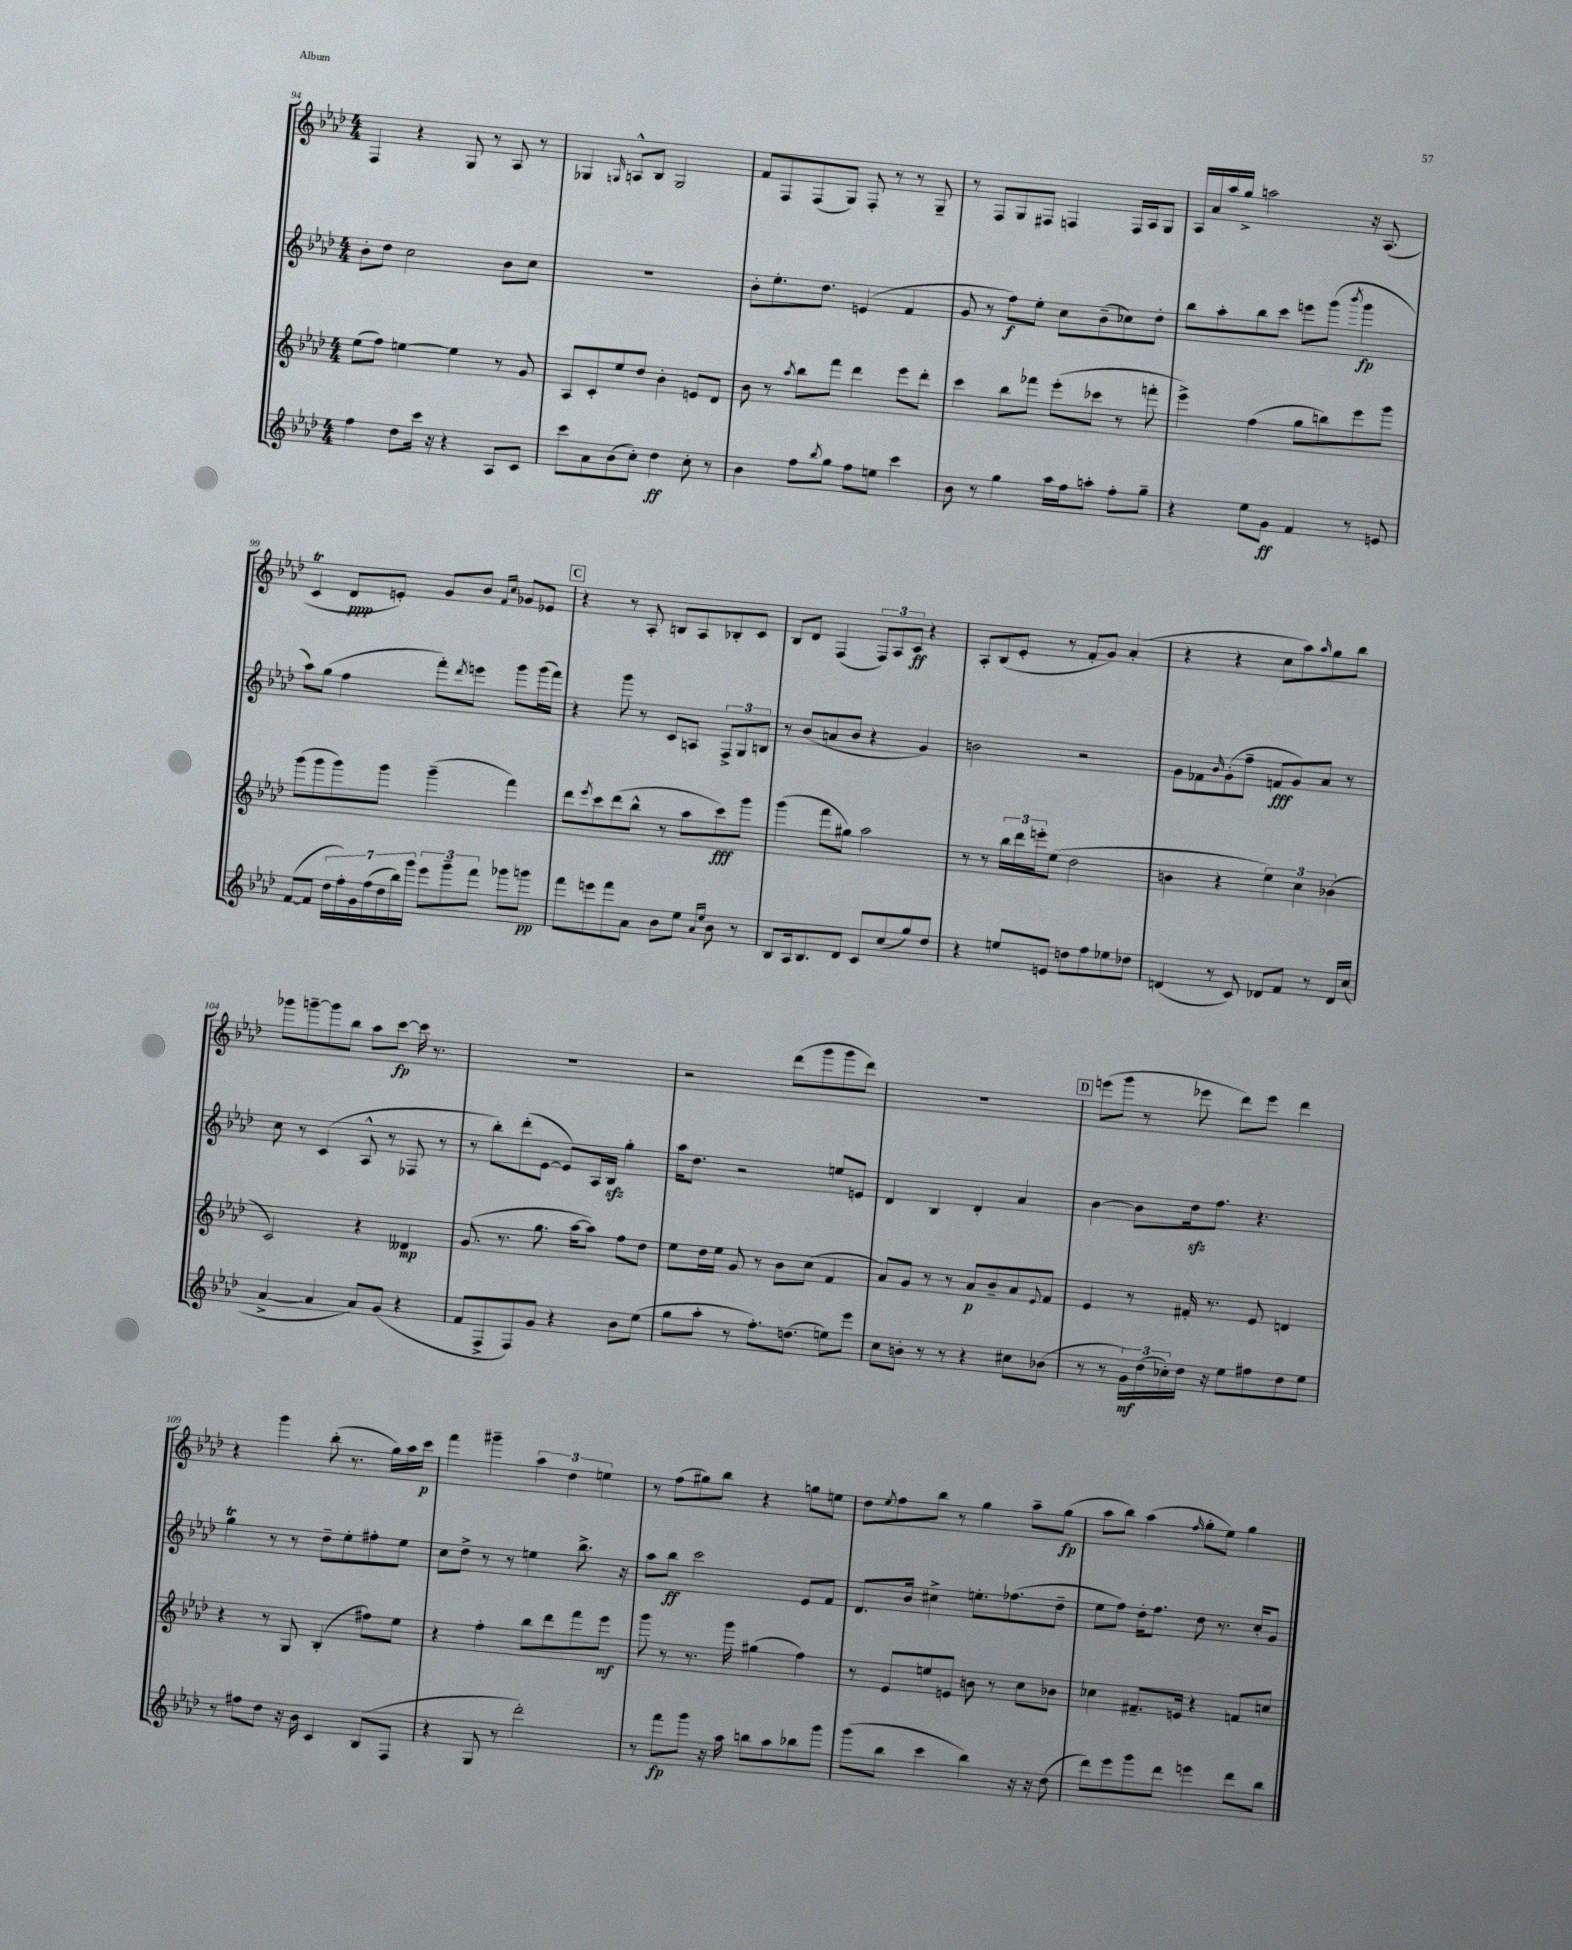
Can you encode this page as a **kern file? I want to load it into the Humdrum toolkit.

**kern	**kern	**kern	**kern
*staff4	*staff3	*staff2	*staff1
*clefG2	*clefG2	*clefG2	*clefG2
*k[b-e-a-d-]	*k[b-e-a-d-]	*k[b-e-a-d-]	*k[b-e-a-d-]
*M4/4	*M4/4	*M4/4	*M4/4
4ff	(8ee-	8b-'	4F
.	8ff)	8dd-	.
8dd-	[4ee	2cc	4r
16ccc	.	.	.
16r	.	.	.
4r	4ee]	.	8G
.	.	.	8r
8A-	8r	8b-	8A-
8c	8g	8cc	8r
=	=	=	=
8ccc	8A-	1r	4G-
8a-	8c'	.	.
.	.	.	16qqG
(8b-	8ee-	.	8A^^
8cc')	8dd-	.	8B-
4dd-	4b-'	.	2G
8cc'	8e	.	.
8r	8d-	.	.
=	=	=	=
4b-	8b-	8b-'	8f
.	8r	8.ee-'	8F
.	8qaa-	.	.
8ff	8bb-	.	(8F
.	.	8.dd-	.
8qbb-	.	.	.
8gg	8fff	.	8G)
8ff	4ddd-	(4e	8F'
8ee	.	.	8r
4ccc	8eee-	4f	8r
.	8ddd-'	.	8G~
=	=	=	=
8b-	4ccc	8g	8r
8r	.	8r	8F
4gg	8bb-	8ff)	8G
.	8fff-	8ee-'	8F#
16aa-	(8eee-'	8cc	4F
16ff	.	.	.
8aa'	8ccc-	(8b-~	.
8ff'	8r	8cc-)	16F
.	.	.	16A-
8gg~	8fff'	8dd-'	8G
=	=	=	=
4r	4eee-^)	8bb-	16A-
.	.	.	16a-
.	.	8aa-'	16aa-
.	.	.	16gg^
8ee-	(4ff	8bb-	2aa
8g	.	8ccc	.
4f	8gg	8eee	.
.	8bb)	(8ggg	.
.	.	8qbbb-	.
8r	8eee-	4ggg	16r
.	.	.	(8.A-
8e	8ggg	.	.
=	=	=	=
([8f	(8ggg	8aa-)	4c
8f]	8ggg	(8gg	.
28dd-	8ggg)	4ff	8d-
28ff')	.	.	.
28g	.	.	.
(28ff	.	.	.
.	8ggg	.	8e')
28dd-	.	.	.
28bb-)	.	.	.
28ggg	.	.	.
12eee-	(4ggg~	8fff')	8g
12ggg~	.	.	.
.	.	8qddd-	.
.	.	8eee	8b-
12fff	.	.	.
.	.	.	16qqf
.	.	.	16qqcc
8ggg-	4fff)	8ggg	8g-
8ggg	.	(16ggg	8e-
.	.	16fff)	.
=	=	=	=
8fff	8ddd-	4r	4r
.	8qeee-	.	.
8eee	8ccc	.	.
8fff	(8ddd-	8ggg	8r
8a-	8bb-^^	8r	8A-'
8b-	8r	8c	8B
8ee-	8aa-	8A	8A-
16qqa-	.	.	.
16qqee-	.	.	.
8b-	8ccc)	12F^	8B-'
.	.	12G	.
8r	8ggg	.	8c
.	.	12B	.
=	=	=	=
8B-	(4ggg	8r	8B-
16A-	.	(8b-	8d-
8.B-	.	.	.
.	8fff	8a	(4F
8d-	8gg#)	8b-	.
8c	2aa-	4r	12F)
.	.	.	12A-
(8cc	.	.	.
.	.	.	12c
8gg)	.	4g)	4r
8dd-	.	.	.
=	=	=	=
4r	8r	2b	8A-'
.	8r	.	(8B-
8ee	24bb-	.	8e-'
.	24ddd-	.	.
.	24eee'	.	.
8e	(8ee-	.	8r
8dd	2dd-	2r	8f'
8ff	.	.	8g)
8ee-	.	.	(4a-'
8dd-	.	.	.
=	=	=	=
(4d	4b	8g	4r
.	.	8f-	.
.	.	16qqb-	.
8r	4r	(8g'	4r
8c)	.	8ff~	.
8d-	6ee-)	8f	8cc
8f	.	8g)	8aa-)
.	6cc	.	.
.	.	.	16qqaa-
8r	.	8a-	8gg
.	(6b-	.	.
16d-	.	8r	8bb-
(16cc	.	.	.
=	=	=	=
[4a-^	2c)	8cc	8ggg-
.	.	8r	[8ggg~
4a-]	.	(4c	8ggg]
.	.	.	8bb-
8a-)	4r	8A-^^	8aa-
(8g	.	8r	[8ccc
4r	4d--	8F-	16ccc]
.	.	.	8.r
.	.	8r	.
=	=	=	=
8f	(8.g	8r	1r
8F^	.	8bb-')	.
.	8.r	.	.
8F)	.	(8ddd-'	.
8g	8.gg	[8e-	.
4r	.	8e-])	.
.	[16aa-	.	.
.	8aa-])	16A-	.
.	.	16B-	.
8b-	8ff	4gg'	.
(8ee-	8dd-	.	.
=	=	=	=
8gg	8ee-	16aa-	2r
.	.	8.dd-	.
8aa-'	16dd-	.	.
.	16ee-	.	.
8r	8g	2r	.
8.ff')	8r	.	.
.	8b-	.	(8ddd-
(8.dd	.	.	.
.	(8cc	.	8ggg
8ee)	4f	8ee	8ggg
8eee-	.	8e	8ddd-)
=	=	=	=
8cc	8a-)	4d-	1r
8b'	8g	.	.
8r	8r	4B-	.
8r	8r	.	.
4r	8a-	4d-'	.
.	8b-~	.	.
8cc#	8a-	4a-	.
.	8qqe-	.	.
(8b-	8f	.	.
=	=	=	=
8r	4e-	[4b-	(8eee
8r	.	.	8ggg
24g)	8r	8b-]	8r
(24dd-	.	.	.
24cc-')	.	.	.
16dd-	16f#'	16dd-	8eee-
16r	8.r	8.ff	.
8ee-	.	.	8ddd-)
8ff#	8e-	4.r	8eee-
8dd-	4d	.	4ddd-
8ee-	.	.	.
=	=	=	=
8r	4r	4gg	4r
8ff#	.	.	.
8dd-	8r	8r	4ggg
16r	8G	8r	.
16b-	.	.	.
4c	(4B-'	8dd-~	(8bb-'
.	.	8ee-'	8.r
(8B-	8ff#)	8ff#'	.
.	.	.	16gg)
8F	8ee-	8ee-	16aa-
.	.	.	16ccc
=	=	=	=
4r	4r	8cc	4fff
.	.	8dd-^	.
8G	4ff'	8r	4ggg#~
8r	.	8r	.
2ddd-')	8bb-	4ee	6aa-
.	8ddd-	.	.
.	.	.	6dd-
.	8fff	8.bb-^	.
.	.	.	6ee
.	8eee-	.	.
.	.	16r	.
=	=	=	=
8r	8ggg	8aa-	8r
8fff	8r	8bb-	(8ff
8ggg	8.r	2ccc	8gg#)
16r	.	.	8bb-
16aa-	16ggg	.	.
8bb	(4gg#	.	4r
8aa-	.	.	.
8bb-	4ff)	8e-	8gg
8ggg	.	8f	8ee
=	=	=	=
(8ggg	8r	8.d-	8dd-
.	.	.	8qee-
8bb-	8e-	.	8ff
.	.	16b-	.
4ccc	8ee	4cc#^	8bb-
.	8e	.	8r
4bb-)	8b	8.ee'	4gg
.	8r	.	.
.	.	(8.ff-	.
16r	8cc	.	8aa-~
16r	.	.	.
(8dd-	8b-	8dd-~	(8gg
=	=	=	=
8ddd-)	4cc-	8ee-	8aa-
8eee-	.	8ff)	8bb-)
8ggg	8.f#~	16dd-'	(4aa-
.	.	8.ff	.
8ddd-	.	.	.
.	16e	.	.
.	.	.	16qqff
4eee	4r	8dd-	8gg'
.	.	8.r	8ee-)
8ddd-	8f	.	4gg
.	.	16cc'	.
8bb-	8cc	8g	.
==	==	==	==
*-	*-	*-	*-
